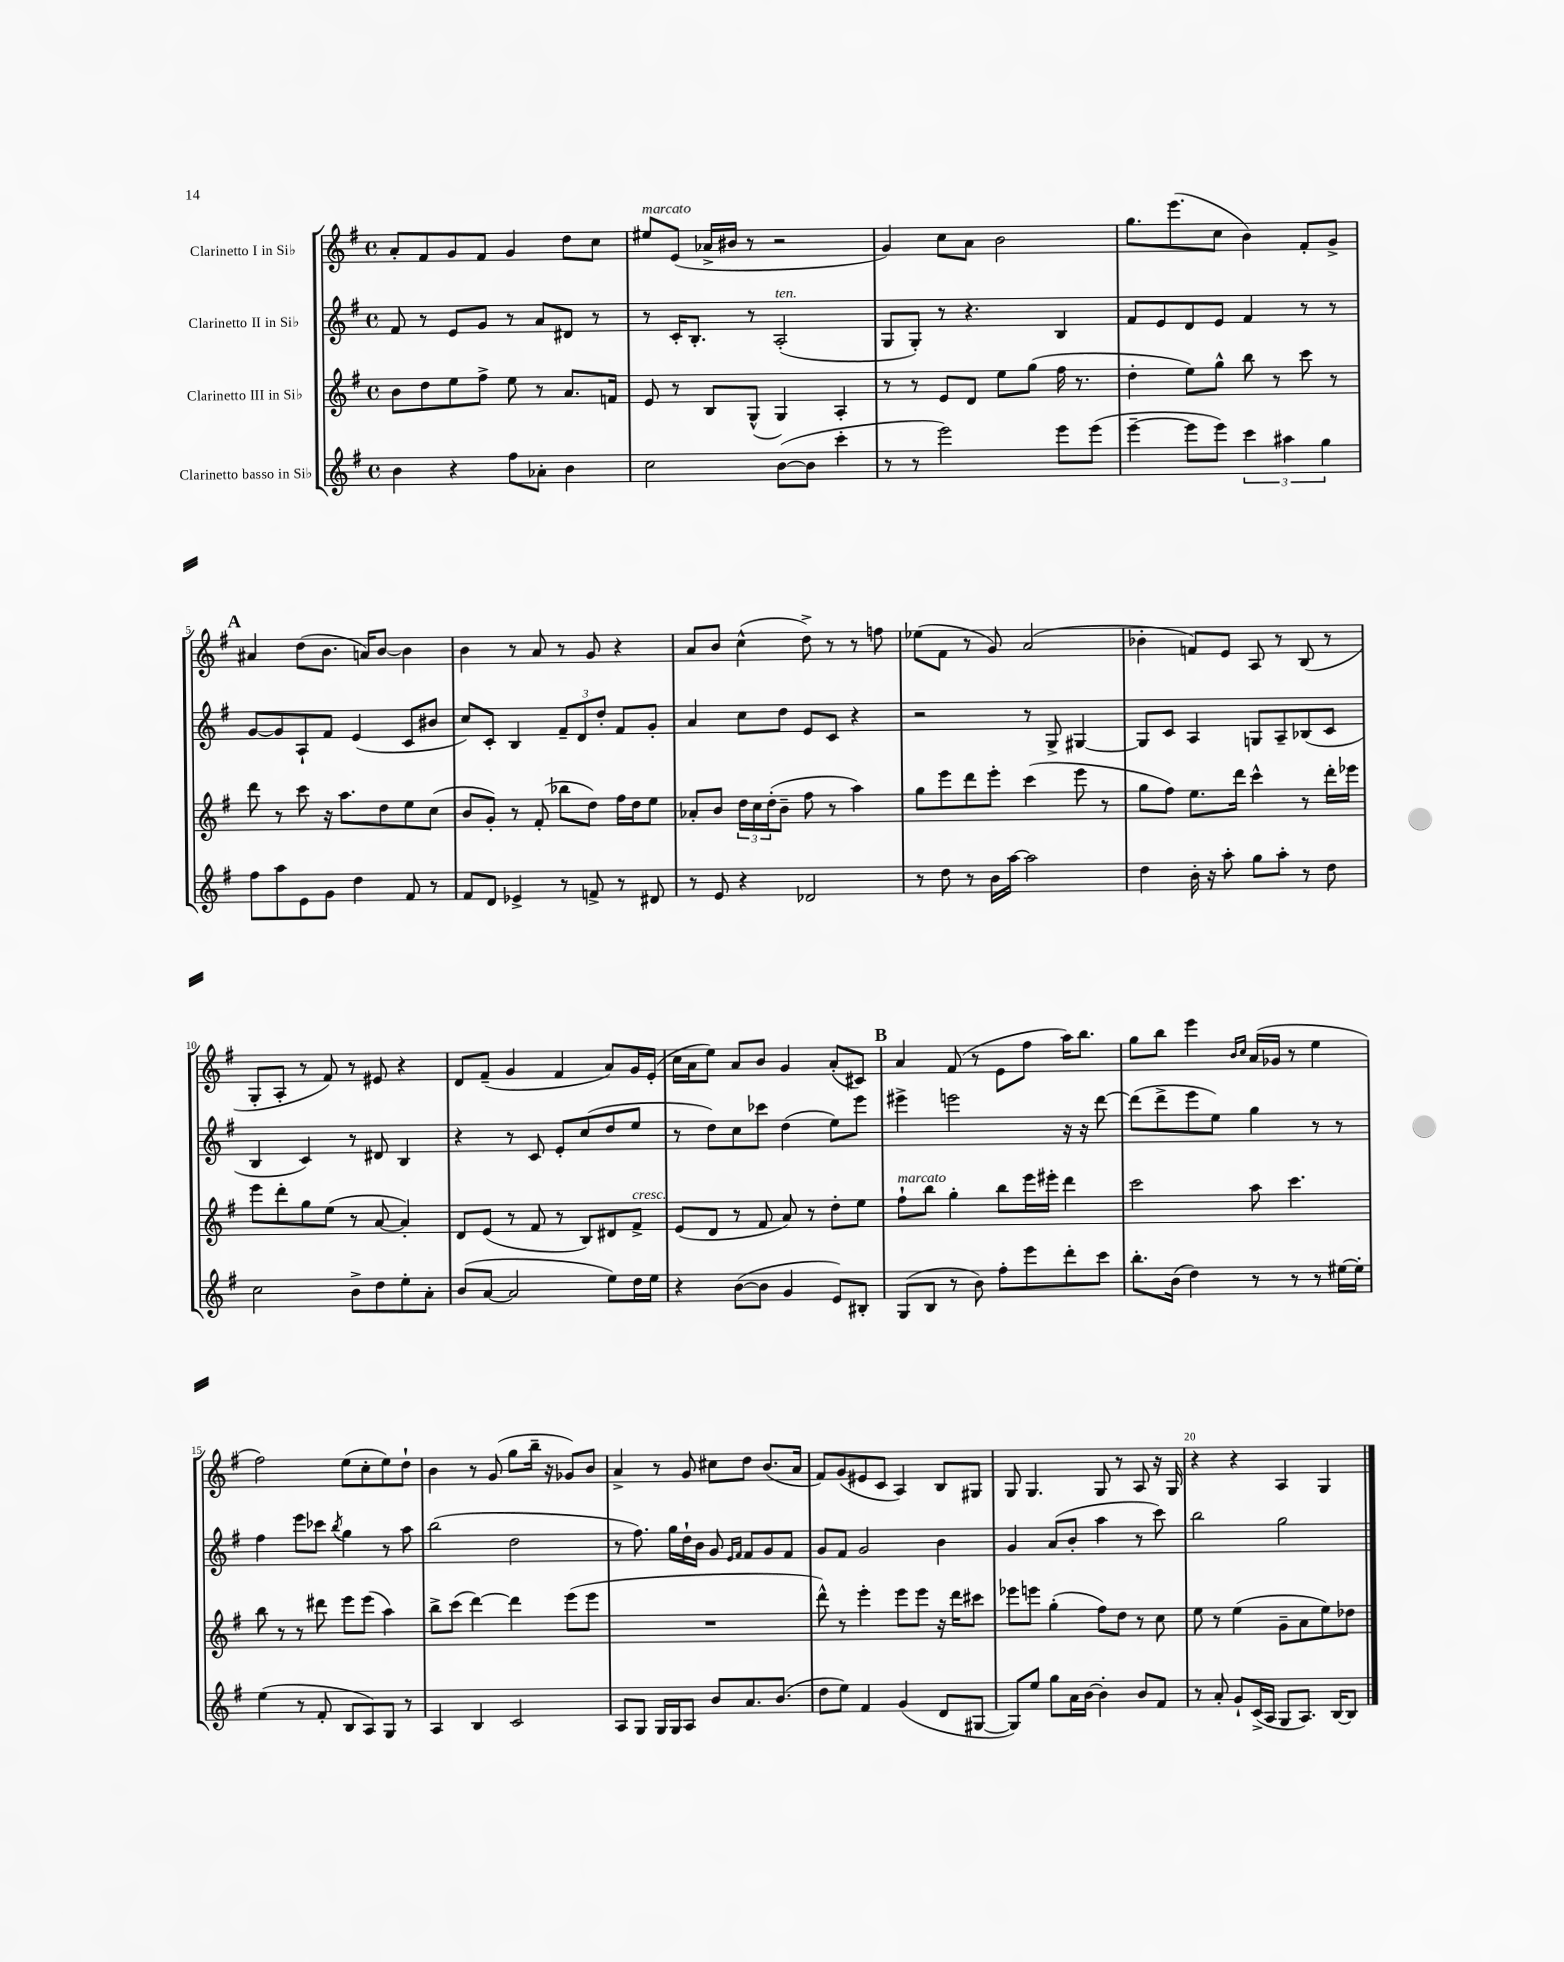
<<
\new StaffGroup <<
\new Staff = "s0" \with { instrumentName = "Clarinetto I in Sib" } {
    \clef treble \key g \major \defaultTimeSignature \time 4/4
    a'8-. fis'8 g'8 fis'8 g'4 d''8 c''8 |
    eis''8^\markup { \italic "marcato" } e'8( aes'16-> bis'16 r8 r2 |
    g'4) c''8 a'8 b'2 |
    g''8. e'''8.( c''8 b'4) fis'8-. g'8-> |
    \mark \markup { \bold "A" } ais'4 d''8( b'8. a'16) b'8~ b'4 |
    b'4 r8 a'8 r8 g'8 r4 |
    a'8 b'8 c''4-^( d''8->) r8 r8 f''8 |
    ees''8( fis'8 r8 g'8) a'2( |
    bes'4-. f'8) e'8 a8 r8 b8( r8 |
    g8-. a8-. r8 fis'8) r8 eis'8 r4 |
    d'8 fis'8--( g'4 fis'4 a'8) g'16 e'16-.( |
    c''16 a'16 e''8) a'8 b'8 g'4 a'8-.( cis'8) |
    \mark \markup { \bold "B" } a'4 fis'8( r8 e'8 fis''8 a''16) b''8. |
    g''8 b''8 e'''4 \grace { b'16 c''16 } a'16( ges'16 r8 e''4 |
    fis''2) e''8( c''8-. e''8) d''8-! |
    b'4 r8 g'8( g''8 b''16-- r16 ges'8) b'8 |
    a'4-> r8 g'8 cis''8 d''8 b'8.( a'16 |
    fis'8) g'8( eis'8 c'8 a4) b8 gis8 |
    g8 g4. g8 r8 a8 r16 g16 |
    r4 r4 a4 g4 \bar "|." |
}
\new Staff = "s1" \with { instrumentName = "Clarinetto II in Sib" } {
    \clef treble \key g \major \defaultTimeSignature \time 4/4
    fis'8 r8 e'8 g'8 r8 a'8 dis'8 r8 |
    r8 c'16-. b8.-. r8 a2-.^\markup { \italic "ten." }( |
    g8 g8-.) r8 r4. b4 |
    fis'8 e'8 d'8 e'8 fis'4 r8 r8 |
    \mark \markup { \bold "A" } g'8~ g'8 a8-! fis'8 e'4( c'8 bis'8 |
    c''8) c'8-. b4 \tuplet 3/2 { fis'8-- d'8 d''8-. } fis'8 g'8-. |
    a'4 c''8 d''8 e'8 c'8 r4 |
    r2 r8 g8-> gis4~ |
    gis8 c'8 a4 g8 a8-- bes8( c'8 |
    b4 c'4) r8 dis'8 b4 |
    r4 r8 c'8 e'8-. c''8( d''8 e''8 |
    r8 d''8) c''8 ces'''8 d''4( e''8) e'''8 |
    \mark \markup { \bold "B" } eis'''4-> e'''2 r16 r16 d'''8~ |
    d'''8( d'''8-> e'''8 e''8) g''4 r8 r8 |
    fis''4 e'''8 ces'''8 \acciaccatura { b''8 } g''4 r8 a''8 |
    b''2( d''2 |
    r8 fis''8.) g''16 d''16-! b'16 g'8 \grace { e'16 fis'16 } fis'8 g'8 fis'8 |
    g'8 fis'8 g'2 b'4 |
    g'4 a'8( b'8-. a''4 r8 c'''8) |
    b''2 g''2 \bar "|." |
}
\new Staff = "s2" \with { instrumentName = "Clarinetto III in Sib" } {
    \clef treble \key g \major \defaultTimeSignature \time 4/4
    b'8 d''8 e''8 fis''8-> e''8 r8 a'8. f'16 |
    e'8 r8 b8 g8-^( g4) a4-. |
    r8 r8 e'8 d'8 e''8 g''8( fis''16 r8. |
    d''4-. e''8) g''8-^ b''8 r8 c'''8 r8 |
    \mark \markup { \bold "A" } d'''8 r8 c'''8 r16 a''8. d''8 e''8 c''8( |
    b'8 g'8-.) r8 fis'8-.( bes''8 d''8) fis''16 d''16 e''8 |
    aes'8-. b'8 \tuplet 3/2 { d''16 c''16 d''16-.( } b'8-- fis''8 r8 a''4) |
    g''8 e'''8 d'''8 e'''8-. c'''4( e'''8 r8 |
    g''8 fis''8) e''8. d'''16 c'''4-^ r8 d'''16-. ees'''16 |
    e'''8 d'''8-. g''8 e''8( r8 a'8~ a'4-.) |
    d'8 e'8( r8 fis'8 r8 b8) dis'8 fis'8->^\markup { \italic "cresc." } |
    e'8( d'8 r8 fis'8 a'8) r8 d''8-. e''8 |
    \mark \markup { \bold "B" } fis''8-!^\markup { \italic "marcato" } b''8 g''4-. b''8 e'''16 eis'''16-. d'''4 |
    c'''2 a''8 c'''4. |
    b''8 r8 r8 dis'''8 e'''8 e'''8( a''4) |
    b''8-> c'''8( d'''4~) d'''4 e'''8( e'''8 |
    R1 |
    d'''8-^) r8 e'''4-. e'''8 e'''8 r16 d'''16 cis'''8 |
    ees'''8 e'''8 g''4-.( fis''8) d''8 r8 c''8 |
    e''8 r8 e''4( g'8-- a'8 e''8) des''8 \bar "|." |
}
\new Staff = "s3" \with { instrumentName = "Clarinetto basso in Sib" } {
    \clef treble \key g \major \defaultTimeSignature \time 4/4
    b'4 r4 fis''8 aes'8-. b'4 |
    c''2 b'8~( b'8 c'''4-. |
    r8 r8 e'''2) e'''8 e'''8( |
    e'''4~-- e'''8 e'''8) \tuplet 3/2 { c'''4 ais''4 g''4 } |
    \mark \markup { \bold "A" } fis''8 a''8 e'8 g'8 d''4 fis'8 r8 |
    fis'8 d'8 ees'4-> r8 f'8-> r8 dis'8 |
    r8 e'8 r4 des'2 |
    r8 d''8 r8 b'16 a''16~ a''2 |
    d''4 b'16-. r16 a''8-. g''8 a''8-. r8 d''8 |
    c''2 b'8-> d''8 e''8-. a'8-. |
    b'8( a'8~ a'2 e''8) d''16 e''16 |
    r4 b'8~( b'8 g'4 e'8) bis8-. |
    \mark \markup { \bold "B" } g8( b8 r8 b'8) fis''8-. e'''8 d'''8-. c'''8 |
    b''8.-. b'16( d''4) r8 r8 r8 eis''16~ eis''16-. |
    e''4( r8 fis'8-. b8 a8) g8 r8 |
    a4 b4 c'2 |
    a8 g8 g16 g16 a8 b'8 a'8. b'8.( |
    d''8 e''8) fis'4 g'4( d'8 gis8~ |
    gis8) e''8 g''8 a'16 b'16~ b'4-. b'8 fis'8 |
    r8 a'8-. g'8-! c'16->( a16 g8 a8.) b16~ b8 \bar "|." |
}
>>
>>
\layout { \context { \Score \override BarNumber.break-visibility = ##(#f #t #t) barNumberVisibility = #(every-nth-bar-number-visible 5) } }
